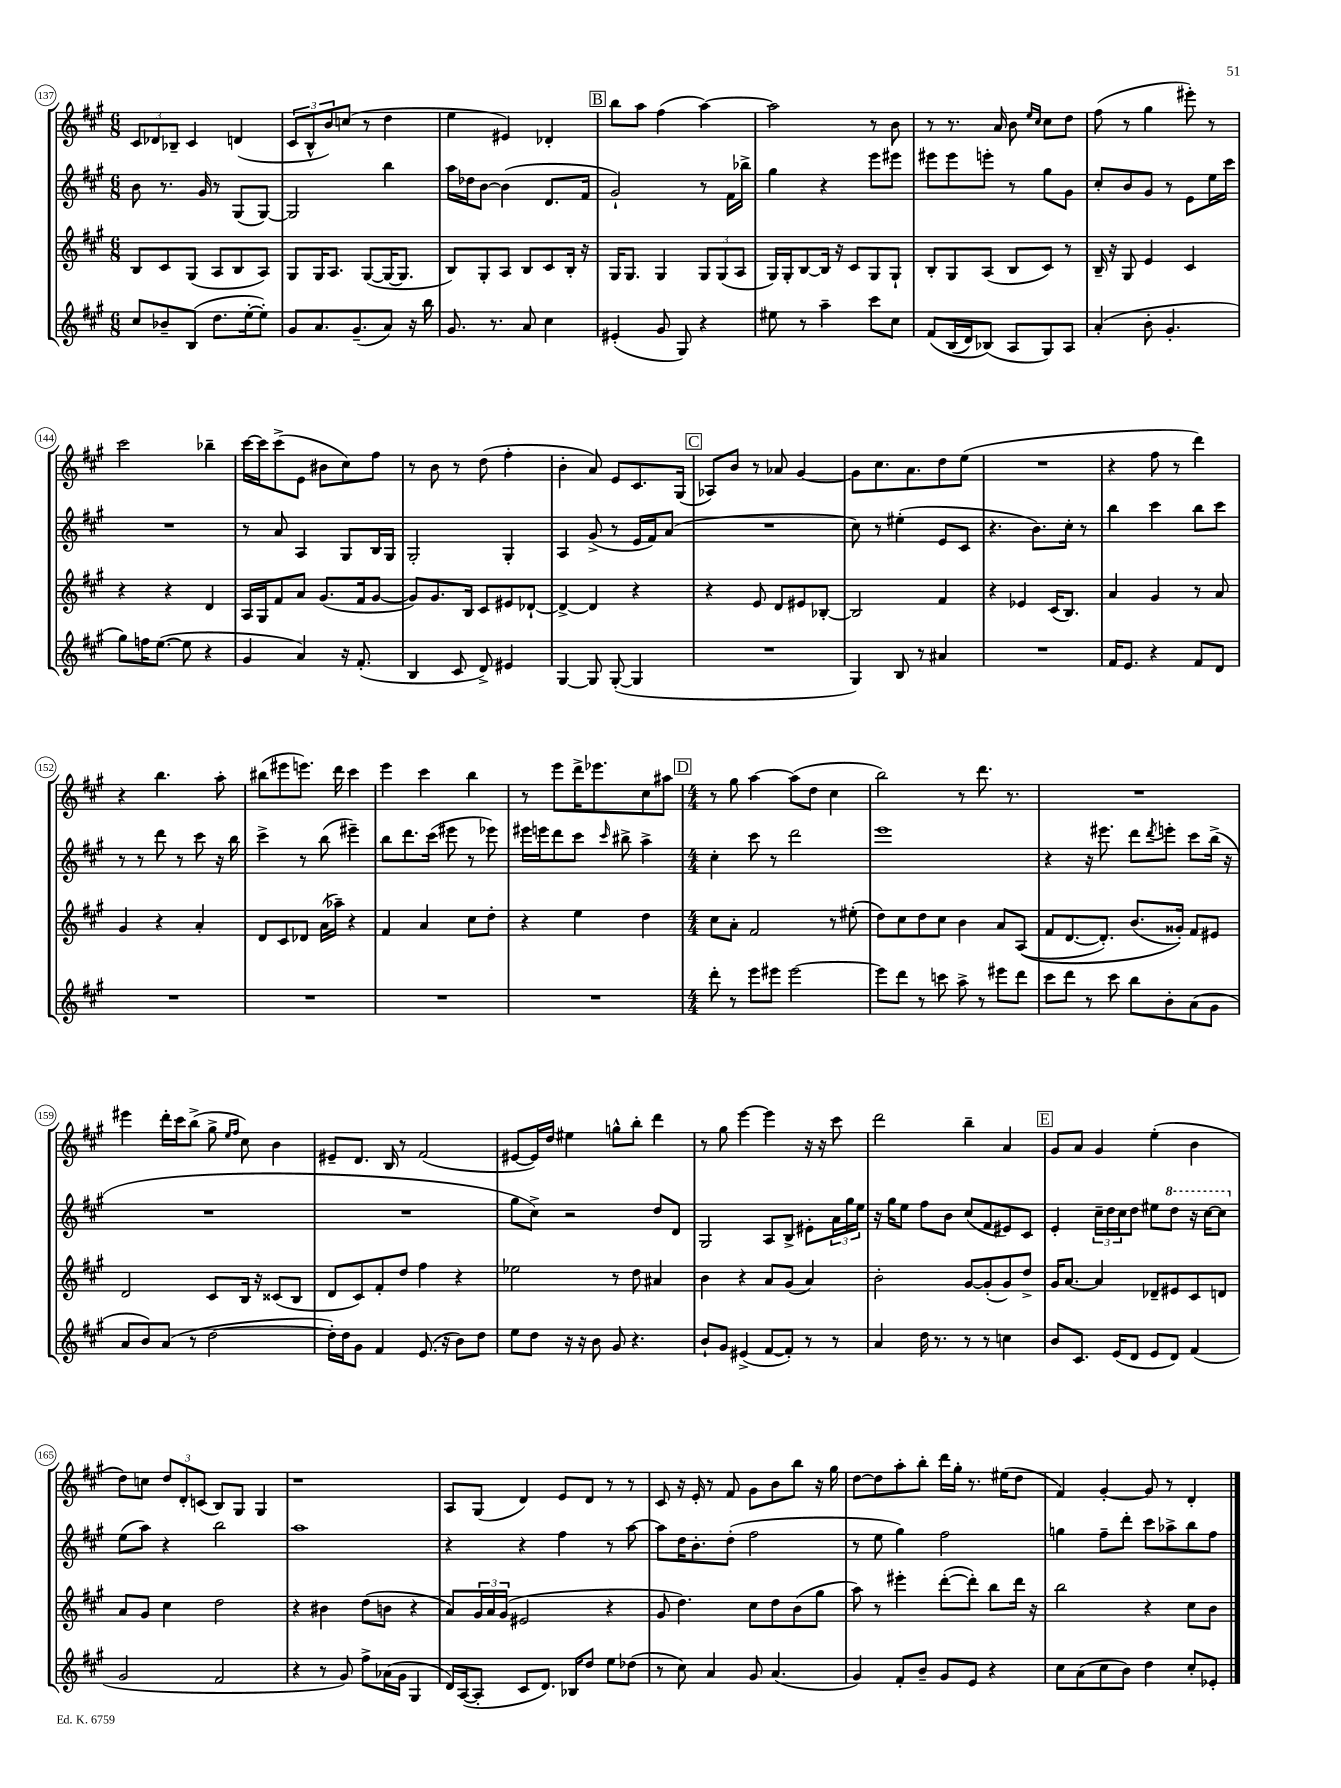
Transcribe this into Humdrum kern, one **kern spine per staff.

**kern	**kern	**kern	**kern
*staff4	*staff3	*staff2	*staff1
*clefG2	*clefG2	*clefG2	*clefG2
*k[f#c#g#]	*k[f#c#g#]	*k[f#c#g#]	*k[f#c#g#]
*M6/8	*M6/8	*M6/8	*M6/8
8cc#	8B	8b	12c#
.	.	.	12d-
8b-~	8c#	8.r	.
.	.	.	12B-~
(8B	(8G#	.	4c#
.	.	16g#	.
8.dd	8A	8r	.
.	8B	(8G#	(4d
[16ee'	.	.	.
8ee'])	8A)	[8G#)	.
=	=	=	=
8g#	8G#	2G#]	12c#
.	.	.	12B^^
8.a	16G#	.	.
.	.	.	12b)
.	8.A	.	.
.	.	.	(8cc
(8.g#~	.	.	.
.	([8G#	.	8r
8a)	16G#_	4bb	4dd
.	8.G#]	.	.
16r	.	.	.
16bb	.	.	.
=	=	=	=
8.g#	8B)	16aa	4ee
.	.	16dd-	.
.	8G#'	[8b	.
8.r	.	.	.
.	8A	(4b]	4e#)
8a	8B	.	.
4cc#	8c#	8.d	4d-'
.	16B'	.	.
.	16r	16f#	.
=	=	=	=
(4e#'	16G#	2g#`)	8bb
.	8.G#	.	.
.	.	.	8aa
8g#	4G#	.	(4ff#
8G#)	.	.	.
4r	12G#	8r	[4aa)
.	(12G#	.	.
.	.	16f#	.
.	12A	.	.
.	.	16bb-^	.
=	=	=	=
8ee#	16G#)	4gg#	2aa]
.	16G#'	.	.
8r	[8B	.	.
4aa~	16B]	4r	.
.	16r	.	.
.	8c#	.	.
8ccc#	8G#	8eee	8r
8cc#	8G#`	8eee#	8b
=	=	=	=
&(8f#	8B'	8eee#	8r
(16B	8G#	8eee#	8.r
16d)	.	.	.
(8B-&)	(8A	8eee'	.
.	.	.	16a
8A	8B	8r	8b
.	.	.	16qqee
.	.	.	16qqcc#
8G#)	8c#)	8gg#	8cc#
8A	8r	8g#	8dd
=	=	=	=
(4a'	16B~	8cc#'	(8ff#
.	16r	.	.
.	8G#	8b	8r
8b'	4e	8g#	4gg#
4.g#'	.	8r	.
.	4c#	8e	8eee#')
.	.	16ee	8r
.	.	16ccc#	.
=	=	=	=
8gg#)	4r	2.r	2ccc#
16ff	.	.	.
([8.ee	.	.	.
.	4r	.	.
8ee]	.	.	.
4r	4d	.	4bb-~
=	=	=	=
4g#	16A	8r	[16ccc#
.	16G#	.	16ccc#]
.	8f#	8a	(8ccc#^
4a)	8a	4A	8e
.	(8.g#	.	8b#
16r	.	8G#	8cc#)
(8.f#'	16f#	.	.
.	[8g#	16B	8ff#
.	.	16G#	.
=	=	=	=
4B	8g#])	2G#'	8r
.	8.g#	.	8b
8c#	.	.	8r
.	16B	.	.
8d^)	8c#	.	(8dd
4e#	8e#	4G#'	4ff#'
.	[8d-`	.	.
=	=	=	=
[4G#	4d-^_	4A	4b'
8G#]	4d-]	(8g#^	8a)
([8G#'	.	8r	8e
4G#]	4r	16e	8.c#
.	.	16f#)	.
.	.	(8a	.
.	.	.	(16G#
=	=	=	=
2.r	4r	2.r	8A-)
.	.	.	8b
.	8e	.	8r
.	8d	.	8a-
.	8e#	.	[4g#
.	[8B-'	.	.
=	=	=	=
4G#)	2B-]	8cc#)	8g#]
.	.	8r	8.cc#
8B	.	(4ee#'	.
.	.	.	8.a
8r	.	.	.
4a#	4f#	8e	8dd
.	.	8c#	(8ee
=	=	=	=
2.r	4r	4.r	2.r
.	4e-	.	.
.	.	8.b)	.
.	(16c#	.	.
.	8.B)	16cc#'	.
.	.	8r	.
=	=	=	=
16f#	4a	4bb	4r
8.e	.	.	.
4r	4g#	4ccc#	8ff#
.	.	.	8r
8f#	8r	8bb	4ddd)
8d	8a	8ccc#	.
=	=	=	=
2.r	4g#	8r	4r
.	.	8r	.
.	4r	8ddd	4.bb
.	.	8r	.
.	4a'	8ccc#	.
.	.	16r	8aa'
.	.	16bb	.
=	=	=	=
2.r	8d	4ccc#^	(8bb#
.	8c#	.	8eee#
.	8d-	8r	8.eee)
.	(16a	(8bb	.
.	16aa-~)	.	16ddd
.	4r	4eee#~)	4ccc#
=	=	=	=
2.r	4f#	8bb	4eee
.	.	8.ddd	.
.	4a	.	4ccc#
.	.	(16ccc#	.
.	.	8eee#	.
.	8cc#	8r	4bb
.	8dd'	8eee-)	.
=	=	=	=
2.r	4r	16eee#	8r
.	.	16eee	.
.	.	8ddd	8eee
.	4ee	8ccc#	16ddd^
.	.	.	8.eee-
.	.	16qqccc#	.
.	.	8bb#^	.
.	4dd	4aa^	8cc#
.	.	.	8aa#
=	=	=	=
*M4/4	*M4/4	*M4/4	*M4/4
8ddd'	8cc#	4cc#'	8r
8r	8a'	.	8gg#
8eee	2f#	8ccc#	[4aa
8eee#	.	8r	.
[2eee#	.	2ddd	(8aa]
.	.	.	8dd
.	8r	.	4cc#
.	(8ee#'	.	.
=	=	=	=
8eee#]	8dd)	1eee	2bb)
8ddd	8cc#	.	.
8r	8dd	.	.
8ccc	8cc#	.	.
8aa^	4b	.	8r
8r	.	.	8.ddd
8eee#	8a	.	.
.	.	.	8.r
8ddd	&((8A	.	.
=	=	=	=
8ccc#	8f#	4r	1r
8ddd	[8.d	.	.
8r	.	16r	.
.	8.d'])	8.eee#	.
8ccc#	.	.	.
8bb	(8.b	8ddd	.
.	.	8qddd	.
8b'	.	8eee'	.
.	16g##')&)	.	.
(8a	8f#	8ccc#	.
8g#	8e#	(16bb^	.
.	.	16r	.
=	=	=	=
8a	2d	1r	4eee#
8b)	.	.	.
(8a	.	.	16ddd'
.	.	.	16ccc#
8r	.	.	(8bb^
[2dd	8c#	.	8gg#^
.	.	.	16qqee
.	.	.	16qqff#
.	16B	.	8cc#)
.	16r	.	.
.	(8c##	.	4b
.	8B	.	.
=	=	=	=
16dd'])	8d	1r	8e#~
16dd	.	.	.
8g#	8c#)	.	8.d
4f#	8f#'	.	.
.	.	.	16B
.	8dd	.	8r
(8.e	4ff#	.	(2f#
16r	.	.	.
8b)	4r	.	.
8dd	.	.	.
=	=	=	=
8ee	2ee-	8gg#	[8e#
8dd	.	8cc#^)	16e#])
.	.	.	16dd
16r	.	2r	4ee#
16r	.	.	.
8b	.	.	.
8g#	8r	.	8gg^^
4.r	8dd	.	8bb'
.	4a#	8dd	4ddd
.	.	8d	.
=	=	=	=
8b`	4b	2G#	8r
8g#	.	.	8gg#
(4e#^	4r	.	[4eee
[8f#	8a	8A	4eee]
8f#'])	(8g#	8B^	.
8r	4a)	8e#'	16r
.	.	.	16r
8r	.	24a	8ccc#
.	.	24gg#	.
.	.	24ee	.
=	=	=	=
4a	2b'	16r	2ddd
.	.	16gg#	.
.	.	8ee	.
16dd	.	8ff#	.
8.r	.	.	.
.	.	8b	.
8r	[8g#	(8cc#	4bb~
8r	(8g#']	8f#	.
4cc	8g#)	8e#)	4a
.	8dd^	8c#	.
=	=	=	=
8b	16g#	4e'	8g#
.	[8.a	.	.
8.c#	.	.	8a
.	4a]	24cc#~	4g#
.	.	24dd	.
(16e	.	.	.
.	.	24cc#	.
8d	.	8dd	.
8e	8d-~	8ee#	(4ee'
8d)	8e#	8ddd	.
(4f#	8c#	16r	4b
.	.	[16ccc#	.
.	8d	8ccc#]	.
=	=	=	=
2g#	8a	(8ee	8dd)
.	8g#	8aa)	8cc
.	4cc#	4r	12dd
.	.	.	12d'
.	.	.	(12c
2f#	2dd	2bb	8B)
.	.	.	8G#
.	.	.	4G#
=	=	=	=
4r	4r	1aa	1r
8r	4b#	.	.
8g#)	.	.	.
8ff#^	(8dd	.	.
(16a-	8b	.	.
16g#	.	.	.
4G#	4r	.	.
=	=	=	=
16d)	8a)	4r	8A
([16A	.	.	.
8A']	24g#	.	(8G#
.	24a	.	.
.	(24g#	.	.
8c#	2e#	4r	4d)
8.d)	.	.	.
.	.	4ff#	8e
16B-	.	.	.
8dd	.	.	8d
8ee	4r	8r	8r
(8dd-	.	[8aa	8r
=	=	=	=
8r	8g#	8aa]	8c#
8cc#)	4.dd)	16dd	16r
.	.	8.b'	16e'
4a	.	.	8r
.	.	(8dd'	8f#
8g#	8cc#	2ff#	8g#
(4.a	8dd	.	8b
.	(8b	.	8bb
.	8gg#	.	16r
.	.	.	16gg#
=	=	=	=
4g#)	8aa)	8r	[8dd
.	8r	8ee	8dd]
8f#'	4eee#'	4gg#)	8aa'
8b~	.	.	8bb'
8g#	([8ddd'	2ff#	16ddd
.	.	.	16gg#'
8e	8ddd'])	.	8.r
4r	8bb	.	.
.	.	.	(16ee#
.	16ddd	.	8dd
.	16r	.	.
=	=	=	=
8cc#	2bb	4gg	4f#)
(8a	.	.	.
8cc#	.	8ff#~	[4g#'
8b)	.	8ddd'	.
4dd	4r	8ccc#	8g#]
.	.	8aa-^	8r
8cc#'	8cc#	8bb	4d'
8e-'	8b	8ff#	.
==	==	==	==
*-	*-	*-	*-
